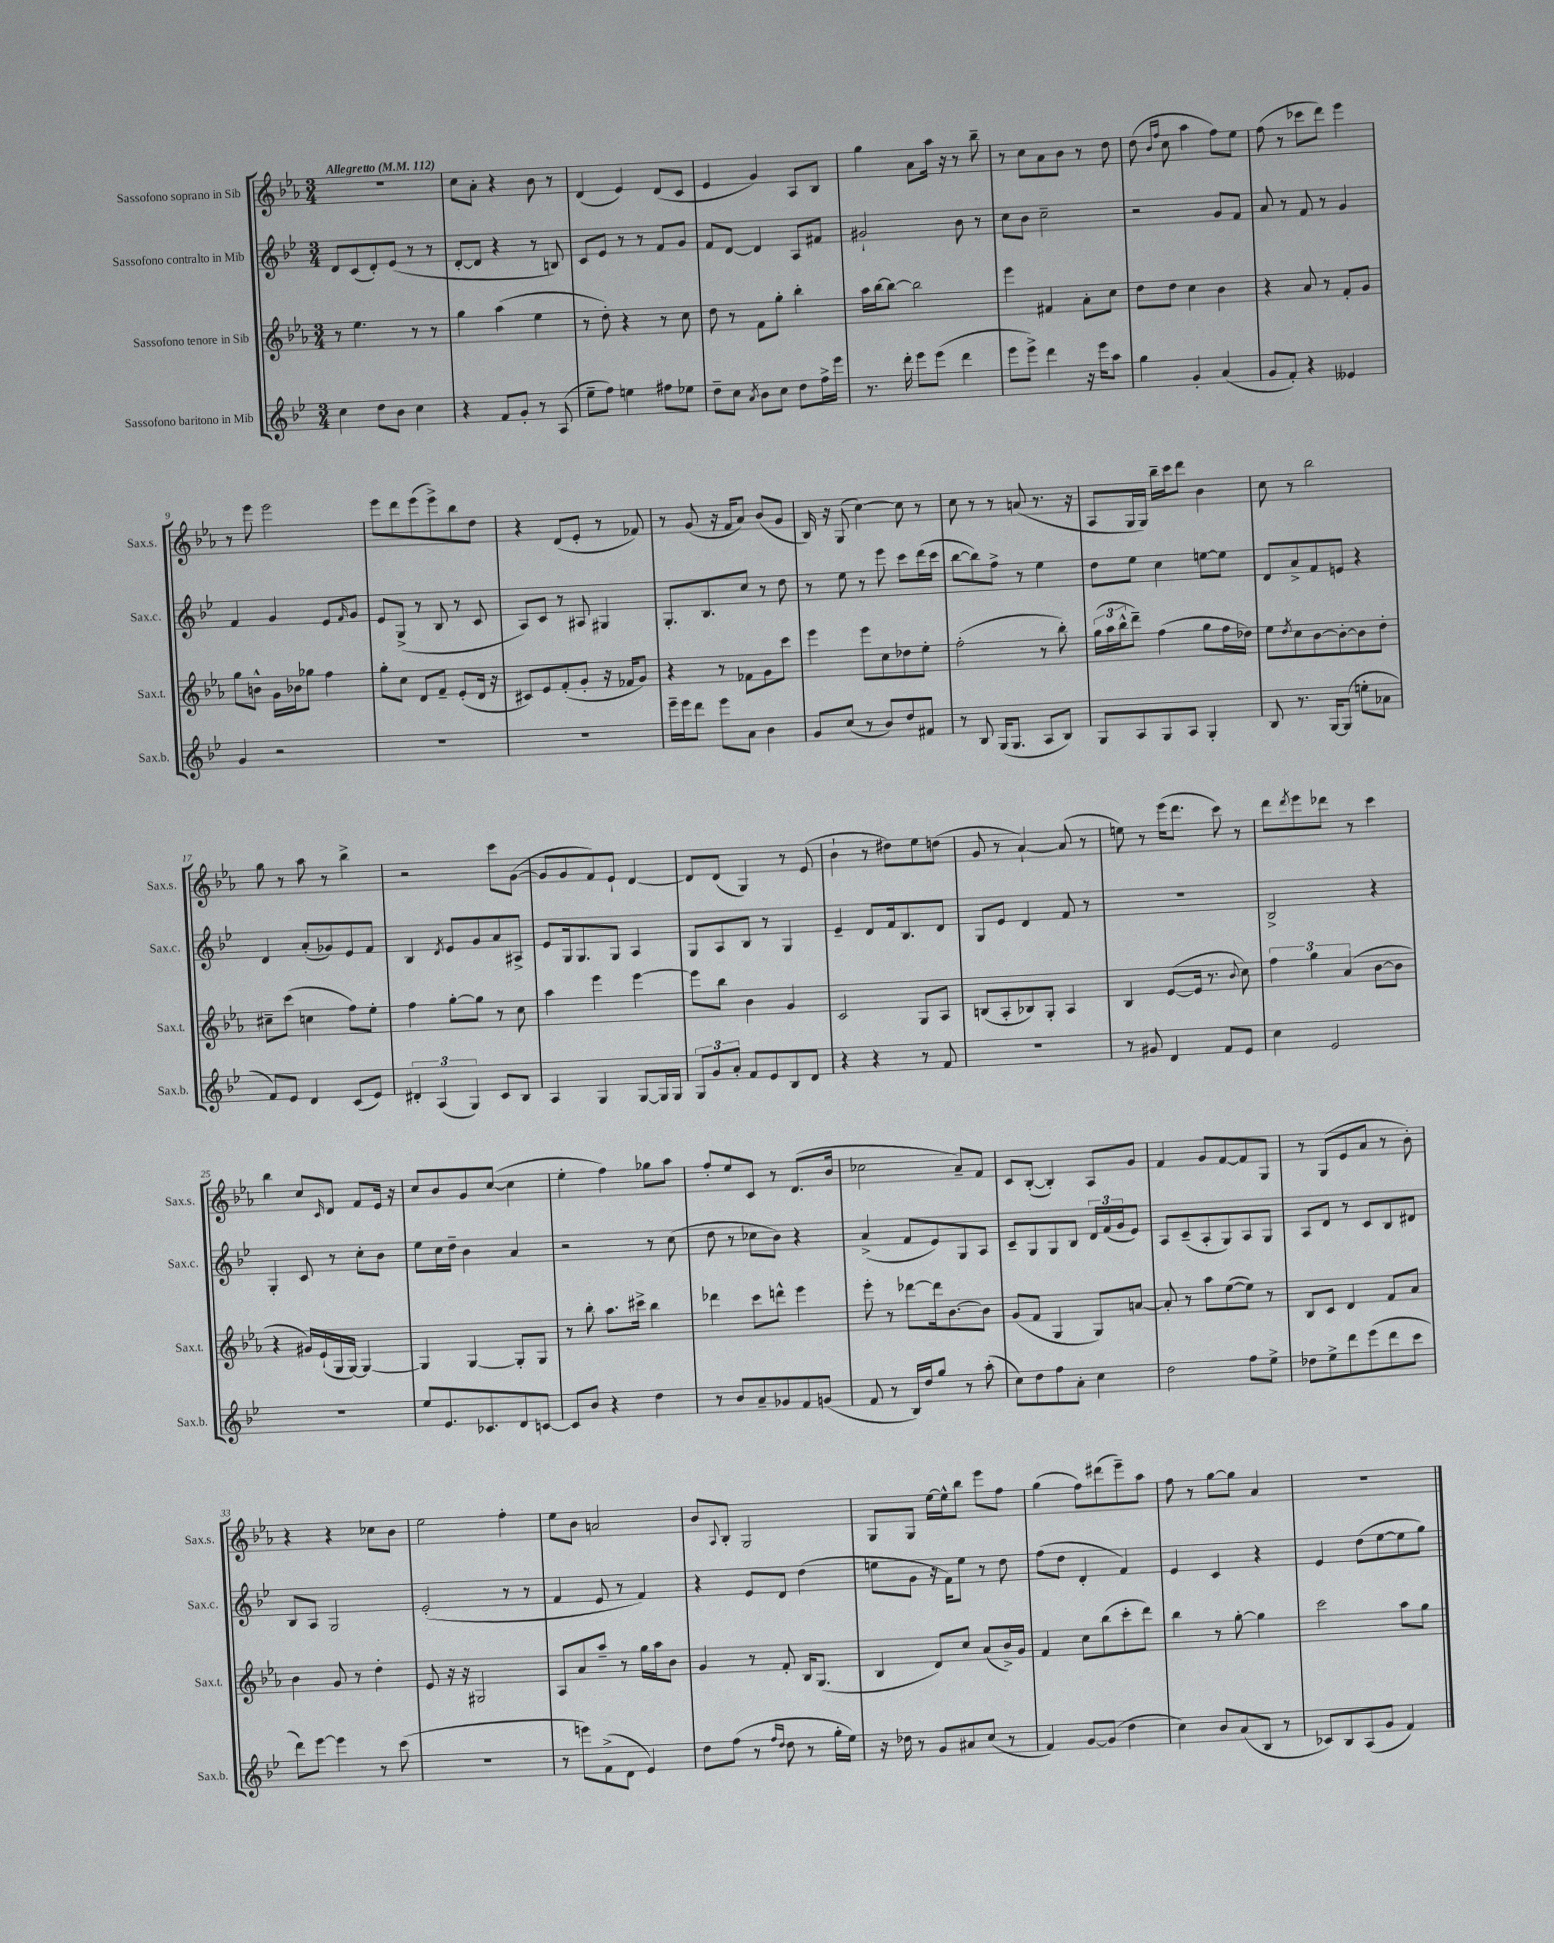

**kern	**kern	**kern	**kern
*staff4	*staff3	*staff2	*staff1
*clefG2	*clefG2	*clefG2	*clefG2
*k[b-e-]	*k[b-e-a-]	*k[b-e-]	*k[b-e-a-]
*M3/4	*M3/4	*M3/4	*M3/4
*MM112	*MM112	*MM112	*MM112
4cc	8r	8d	2.r
.	4.ee-	(8c	.
8dd	.	8d')	.
8b-	.	(8e-	.
4cc	8r	8r	.
.	8r	8r	.
=	=	=	=
4r	4gg	[8d'	8cc
.	.	8d]	8a-'
8f	(4aa-	4r	4r
8g'	.	.	.
8r	4ee-	8r	8b-
(8A	.	8B)	8r
=	=	=	=
8ee-~	8r	8c	(4d
8ff)	8dd')	8e-	.
4ee	4r	8r	4e-)
.	.	8r	.
8ff#	8r	8f	(8d
8ee-	8cc	8g	8c
=	=	=	=
8dd~	8dd	8f	4e-
8cc	8r	[8d	.
8qa	.	.	.
8b-	8f	4d]	4g)
8cc	8gg'	.	.
8dd	4bb-'	8A	8A-
16ff^	.	8f#	8B-
16eee-	.	.	.
=	=	=	=
8.r	16aa-	2g#`	4gg
.	[16bb-	.	.
.	8bb-_	.	.
16ddd'	.	.	.
8eee-	2bb-]	.	8a-
(8eee-	.	.	16aa-
.	.	.	16r
4ddd	.	8b-	8r
.	.	8r	8bb-~
=	=	=	=
8eee-	4eee-	8cc	8r
8eee-^)	.	8b-	8cc
4ddd	4f#	2cc~	8a-
.	.	.	8b-
16r	8a-'	.	8r
16eee-	.	.	.
8aa	8cc	.	8dd
=	=	=	=
4gg	8dd	2r	(8dd
.	.	.	16qqb-
.	.	.	16qqff
.	8dd	.	8cc
4g'	4cc	.	4aa-
(4a	4b-	8g	8ff)
.	.	8f	8ee-
=	=	=	=
8g	4r	8a	(8ff
8f')	.	8r	8r
4r	8a-	8f	8ccc-
.	8r	8r	8ddd)
4e--	8f'	4g	4eee-
.	8g	.	.
=	=	=	=
4g	8gg	4f	8r
.	8b^^	.	8eee-
2r	16g	4g	2eee-
.	16b-	.	.
.	8gg-	.	.
.	4ff	8e-	.
.	.	16qqf	.
.	.	8g	.
=	=	=	=
2.r	8gg'	8e-	8eee-
.	8cc	(8G^	8ddd
.	8d	8r	(8eee-
.	8f~	8B-	8eee-^)
.	(8e-'	8r	8bb-
.	16d	8c	8dd
.	16r	.	.
=	=	=	=
2.r	8c#)	8A)	4r
.	8e-	8c	.
.	(8f'	8r	(8d
.	8g'	8A#	8e-'
.	16r	4G#	8r
.	16f-	.	.
.	8g)	.	8f-)
=	=	=	=
16eee-~	4r	8.G'	8r
16eee-	.	.	.
8ddd	.	.	(8g
.	.	8.B-	.
8eee-	8r	.	16r
.	.	.	16f
8a	8f-	8cc	8a-)
4b-	8g	8r	(8b-
.	8ccc	8dd	8g
=	=	=	=
8g	4eee-	8r	16B-)
.	.	.	16r
(8cc	.	8ee-	(8G
8r	8eee-	8r	[4cc)
8b-)	8cc	8eee-	.
8dd	8dd-	8ccc	8cc]
8f#	8ee-'	(16ddd	8r
.	.	16ccc	.
=	=	=	=
8r	(2ff'	[8bb-	8cc
8B-	.	8bb-])	8r
(16G	.	8ff^	8r
8.G	.	.	.
.	.	8r	(8a
8A	8r	4ee-	8.r
8B-)	8bb-')	.	.
.	.	.	16r
=	=	=	=
8G	(24gg	8dd	8A-
.	24aa-	.	.
.	24bb-^^	.	.
8A	8ddd~)	8ee-	16G
.	.	.	16G)
8G	(4ff	4cc	16bb-~
.	.	.	16ccc
8A	.	.	8ddd
4G'	8gg	[8ee	4b-
.	16ff	8ee]	.
.	16dd-)	.	.
=	=	=	=
8B-	8ee-	8d	8cc
.	8qdd	.	.
8.r	8cc	8a^	8r
.	[8b-	8f	2bb-
[16G	.	.	.
(8G]	8b-'_	8e	.
8ee'	8b-]	4r	.
8a-	8dd'	.	.
=	=	=	=
8f)	8cc#~	4d	8gg
8e-	(8ccc	.	8r
4d	4cc	(8a'	8aa-
.	.	8g-)	8r
(8c	8ff)	8e-	4bb-^
8e-)	8ee-'	8f	.
=	=	=	=
6d#'	4ff	4B-	2r
(6A	.	.	.
.	.	8qd	.
.	[8gg'	8e-	.
6G)	.	.	.
.	8gg]	8g	.
8c	8r	8a	8ccc
8B-	8cc	8A#^	([8g
=	=	=	=
4A	4aa-	8e-	8g]
.	.	16G	8g
.	.	8.G	.
4G	4eee-	.	8f)
.	.	8G	8e-`
[8G	[4eee-	4A	[4d
16G]	.	.	.
16G	.	.	.
=	=	=	=
12G	8eee-]	8G	8d]
12g	.	.	.
.	8bb-	8A	(8d
12a'	.	.	.
8f	4b-	8B-	4G)
8e-	.	8r	.
8B-	4g	4G	8r
8d	.	.	(8e-
=	=	=	=
4r	2c	4e-~	4b-`
4r	.	8d	8r
.	.	16f	8dd#)
.	.	8.B-	.
8r	8G	.	8ee-
8f	8A-	8d	(8dd
=	=	=	=
2.r	(8B	8G	8g
.	8A-'	8e-	8r
.	8B-)	4d	[4a-`)
.	8G'	.	.
.	4A-	8f	(8a-]
.	.	8r	8r
=	=	=	=
8r	4B-	2.r	8ee)
8g#	.	.	8r
4d	([8e-	.	(16eee-
.	.	.	8.ddd
.	16e-]	.	.
.	8.r	.	.
8f	.	.	8ccc)
.	8qqb-	.	.
8e-	8cc)	.	8r
=	=	=	=
4cc	6ff	2B-^	8ddd
.	.	.	8qddd
.	.	.	8eee-
.	6gg	.	.
2e-	.	.	8ddd-
.	(6a-	.	.
.	.	.	8r
.	[8b-	4r	4ccc
.	8b-]	.	.
=	=	=	=
2.r	4r	4G'	4bb-
.	16g#)	8c	8cc
.	(16e-`	.	.
.	.	.	16qqc
.	16G	8r	8d
.	[16G)	.	.
.	4G_	8cc'	8f
.	.	8b-	16e-
.	.	.	16r
=	=	=	=
8ee-	4G]	8ee-	8cc
8.e-	.	16cc	8b-
.	.	16dd~	.
.	[4G	4b-	8g
8.c-	.	.	.
.	.	.	([8cc
8d	8G']	4a	4cc]
[8c	8G	.	.
=	=	=	=
8c]	8r	2r	4ee-'
8b-	8bb-'	.	.
4r	8.aa-	.	4ff)
.	16ccc#^	.	.
4dd	4bb-	8r	8gg-
.	.	(8cc	8aa-
=	=	=	=
8r	4ddd-	8dd	8ff'
8b-	.	8r	8ee-
8a~	8ccc	8cc-	8c
8g-	8ddd^^	8b-)	8r
8f	4eee-	4r	(8.d
(8g	.	.	.
.	.	.	16b-
=	=	=	=
8f	8eee-'	(4a^	2cc-
8r	8r	.	.
16B-)	[8ddd-	8f	.
16dd	.	.	.
8gg	16ddd-]	8e-)	.
.	[8.b-	.	.
8r	.	8G	8a-~)
(8aa'	8b-]	8A	8f
=	=	=	=
8cc)	(8g	8c~	8c
8dd	8f	8G	([8B-'
8ff	4G	8G	4B-'])
8a'	.	8B-	.
4cc	8G)	24d	8A-
.	.	(24f	.
.	.	24g	.
.	[8a	8e-)	8g
=	=	=	=
2dd	8a']	8A	4f
.	8r	(8c~	.
.	8aa-	8A'	8g
.	([8ee-	8G)	[8f
8ff	8ee-])	8A	8f]
8ee-^	8r	8G	8G
=	=	=	=
8dd-	8B-	8A	8r
8ee-^	8c	8d	(8G
8ddd	4d	8r	8e-
(8eee-	.	8c	8a-
8ddd	8f	8B-	8r
8ccc	8a-	8d#	8b-')
=	=	=	=
8ddd)	4b-	8B-	4r
[8eee-	.	8A	.
4eee-]	8g	2G	4r
.	8r	.	.
8r	4dd'	.	8cc-
(8ccc	.	.	8b-
=	=	=	=
2.r	8e-	(2e-'	2ee-
.	16r	.	.
.	16r	.	.
.	2G#	.	.
.	.	8r	4ff'
.	.	8r	.
=	=	=	=
8r	8A-	4f	8ee-
8eee)	8a-	.	8b-
(8f^	8aa-~	8e-	2a
8d	8r	8r	.
4e-)	16gg	4f)	.
.	16aa-	.	.
.	8b-	.	.
=	=	=	=
8dd	4g	4r	8b-
.	.	.	8qqA-
(8ff	.	.	8B-'
8r	8r	8e-	2G
16qqff	.	.	.
16qqdd	.	.	.
8dd	8f'	8d	.
8r	16B-	(4dd	.
.	(8.G	.	.
16gg'	.	.	.
16ee-)	.	.	.
=	=	=	=
16r	4B-	8ee	8G
16dd-	.	.	.
8r	.	8g	8G
8g	8d)	16r	[16ee-
.	.	16f)	16ee-^^]
8a#	8cc	8ee	8bb-
(8cc	(8a-	8r	8eee-
8r	16b-^)	8dd	8ff
.	16g	.	.
=	=	=	=
4f)	4f	(8ff	(4gg
.	.	8dd	.
[8g	8cc	4d'	8ff)
(8g]	(8bb-	.	(8ddd#
4dd	8ccc'	4f)	8eee-~)
.	8ddd)	.	8aa-
=	=	=	=
4cc)	4bb-	4e-	8ff
.	.	.	8r
8b-	8r	4c	[8gg
(8a	[8gg'	.	8gg]
8B-	4gg]	4r	4a-
8r	.	.	.
=	=	=	=
8c-)	2ccc	4e-	2.r
8B-	.	.	.
(8A	.	(8dd	.
8g	.	[8ee-	.
4f)	8aa-	8ee-]	.
.	8gg	8gg)	.
==	==	==	==
*-	*-	*-	*-
